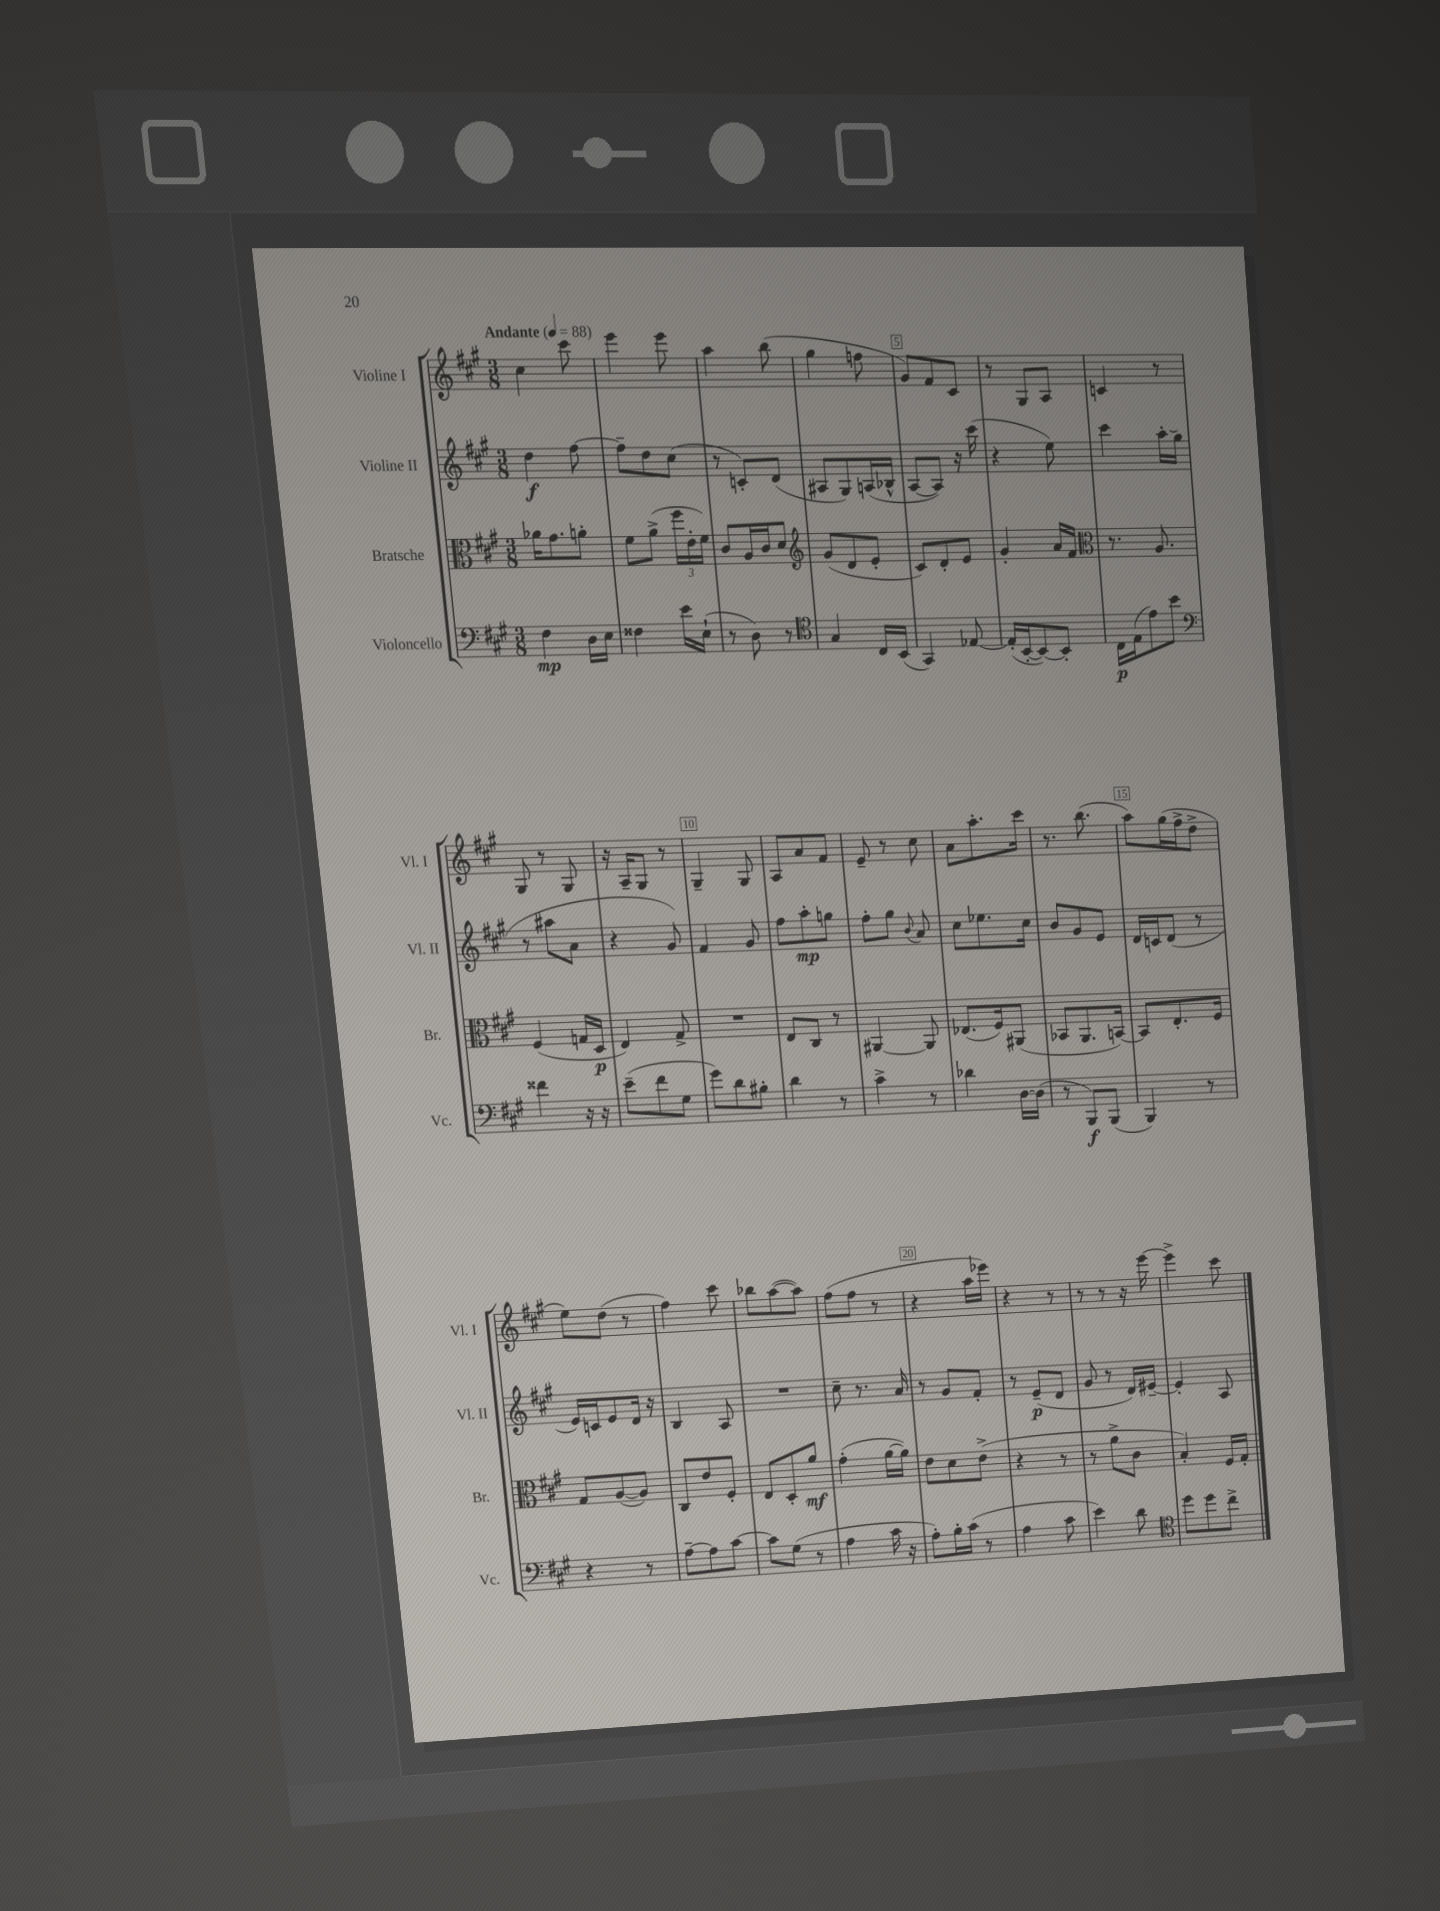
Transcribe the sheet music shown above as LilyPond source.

<<
\new StaffGroup <<
\new Staff = "s0" \with { instrumentName = "Violine I" shortInstrumentName = "Vl. I" } {
    \clef treble \key a \major \numericTimeSignature \time 3/8 \tempo "Andante" 4 = 88
    \autoBeamOff cis''4 cis'''8 |
    e'''4 e'''8 |
    a''4 b''8( |
    gis''4 f''8 |
    gis'8[) fis'8 cis'8] |
    r8 gis8[ a8] |
    c'4 r8 |
    gis8 r8 gis8 |
    r16 a16[-- gis8] r8 |
    gis4-- gis8 |
    a8[ a'8 fis'8] |
    e'8-- r8 cis''8 |
    a'8[ a''8.-. cis'''16] |
    r8. b''8.( |
    a''8[) gis''16( fis''16-> d''8]-> |
    e''8[) d''8]( r8 |
    fis''4) cis'''8 |
    bes''8[ a''8~( a''8]) |
    fis''8[( fis''8] r8 |
    r4 a''16[ ees'''16]) |
    r4 r8 |
    r8 r8 r16 e'''16~ |
    e'''4-> cis'''8 \bar "|." |
}
\new Staff = "s1" \with { instrumentName = "Violine II" shortInstrumentName = "Vl. II" } {
    \clef treble \key a \major \numericTimeSignature \time 3/8
    \autoBeamOff d''4\f fis''8~ |
    fis''8[-- d''8 cis''8]( |
    r8 c'8[-.) d'8]( |
    ais8[ gis8) a16( bes16]-^ |
    a8[~ a8]) r16 cis'''16( |
    r4 e''8) |
    cis'''4 a''16[-. gis''16]( |
    r8 ais''8[ a'8] |
    r4 gis'8) |
    fis'4 gis'8 |
    fis''8[ a''8-.\mp g''8] |
    fis''8[-. gis''8] \appoggiatura { b'8 } a'8 |
    cis''8[ ees''8. cis''16] |
    b'8[ gis'8 e'8] |
    d'16[ c'16 d'8]( r8 |
    e'16[) c'16 e'8 d'16] r16 |
    b4 a8 |
    R4. |
    cis''8-- r8. a'16 |
    r8 gis'8[ fis'8]-. |
    r8 e'8[--\p( d'8] |
    gis'8 r8 d'16[) eis'16]~-- |
    eis'4-. a8 \bar "|." |
}
\new Staff = "s2" \with { instrumentName = "Bratsche" shortInstrumentName = "Br." } {
    \clef alto \key a \major \numericTimeSignature \time 3/8
    \autoBeamOff aes'16[ gis'8. a'8]-. |
    fis'8[ a'8]->( \tuplet 3/2 { fis''16[ e'16-. fis'16]) } |
    cis'8[ a16 cis'16 d'8] |
    \clef treble gis'8[( d'8 e'8]-. |
    cis'8[) d'8-. e'8] |
    gis'4-. a'16[ fis'16] |
    \clef alto r8. a8. |
    fis4( g16[ d16]\p |
    e4) gis8-> |
    R4. |
    e8[ cis8] r8 |
    ais,4~ ais,8 |
    ees8.[( fis16) ais,8]( |
    bes,8[ a,8. b,16]~) |
    b,8[ e8.-. fis16] |
    gis8[ a8~( a8]) |
    cis8[ e'8 fis8]-. |
    e8[ d8-. a'8]\mf |
    gis'4-.( a'16[~ a'16]) |
    e'8[ d'8 e'8]->( |
    r4 r8 |
    r8 a'8[-> cis'8] |
    b4-.) fis16[ gis16]-. \bar "|." |
}
\new Staff = "s3" \with { instrumentName = "Violoncello" shortInstrumentName = "Vc." } {
    \clef bass \key a \major \numericTimeSignature \time 3/8
    \autoBeamOff fis4\mp d16[ e16] |
    fisis4 e'16[ e16]-!( |
    r8 d8) r8 |
    \clef tenor gis4 cis16[ b,16]( |
    gis,4) ees8~ |
    ees16[-.( b,16~-. b,8~) b,8]-. |
    cis16[\p e16( e'8) b'8] |
    \clef bass fisis'4 r16 r16 |
    e'8[--( fis'8 gis8] |
    gis'8[) d'8 bis8]-. |
    d'4 r8 |
    cis'4-> r8 |
    des'4 d16[~ d16]( |
    r8 b,,8[\f) b,,8]( |
    b,,4) r8 |
    r4 r8 |
    a8[~-- a8 cis'8]~ |
    cis'8[ gis8]( r8 |
    a4 cis'16 r16 |
    a8[-.) b16-. cis'16]( r8 |
    a4 cis'8 |
    e'4) d'8 |
    \clef tenor d''8[ d''8 cis''8]-> \bar "|." |
}
>>
>>
\layout { \context { \Score \override BarNumber.break-visibility = ##(#f #t #t) barNumberVisibility = #(every-nth-bar-number-visible 5) \override BarNumber.stencil = #(make-stencil-boxer 0.1 0.3 ly:text-interface::print) } }
